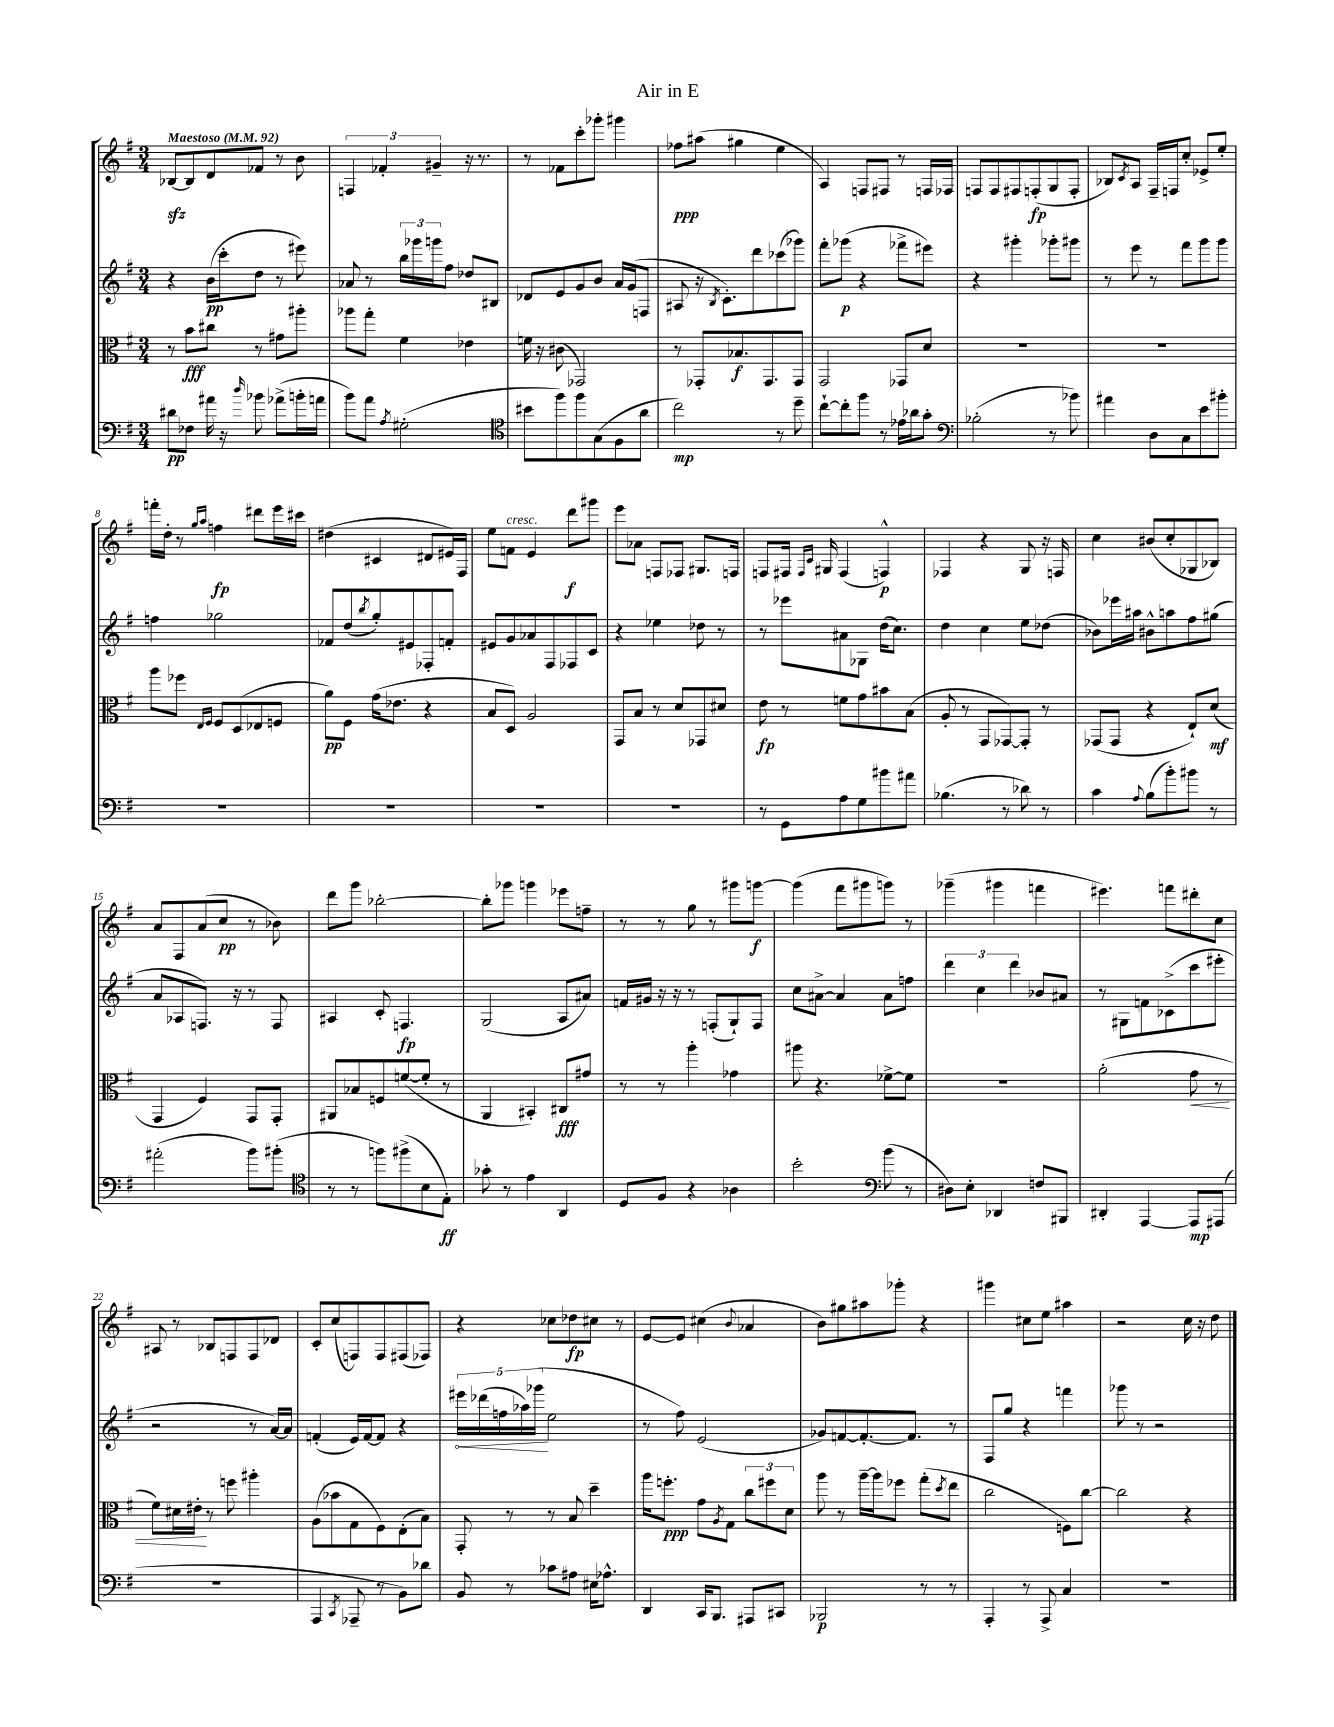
\header { title = "Air in E" }
<<
\new StaffGroup <<
\new Staff = "s0" {
    \clef treble \key g \major \numericTimeSignature \time 3/4 \tempo "Maestoso" 4 = 92
    bes8~\sfz bes8 d'8 fes'8 r8 b'8 |
    \tuplet 3/2 { f4 fes'4-. gis'4-- } r16 r8. |
    r8 fes'8 c'''8-. ges'''8-. gis'''4 |
    fes''8\ppp ais''8( gis''4 e''4 |
    a4) f8 fis8 r8 f16 fes16 |
    f8 f8 fis8 f8-.\fp( g8 f8-. |
    bes8) \acciaccatura { c'8 } a8 fis16-- f16 c''8-. ees'8-> e''8-. |
    f'''16-. d''16-. r8 \grace { g''16 a''16 } f''4\fp dis'''8 e'''16 cis'''16 |
    dis''4( cis'4 dis'8 eis'16) fis16 |
    e''8 f'8^\markup { \italic "cresc." } e'4 d'''8\f gis'''8 |
    e'''8 aes'8 f8 fes8 gis8. f16 |
    f8 fis16 \grace { fis16 c'16 } gis16 fis4( f4-^\p) |
    fes4 r4 g8 r16 f16 |
    c''4 bis'8( c''8-. ges8 bes8) |
    a'8 fis8 a'8( c''8\pp r8 bes'8) |
    d'''8 g'''8 bes''2~-. |
    bes''8-. ges'''8 g'''4 ees'''8 f''8-- |
    r8 r8 g''8 r8 gis'''8 g'''8~\f |
    g'''4( fis'''8 gis'''8 g'''8) r8 |
    ges'''4--( gis'''4 f'''4 |
    eis'''4.) f'''8 dis'''8-. c''8 |
    ais8 r8 bes8 f8 f8 des'8 |
    c'8-. c''8( f8) f8 fis8( fes8) |
    r4 ces''8 des''8\fp cis''8 r8 |
    e'8~ e'8 cis''4( \appoggiatura { b'8 } aes'4 |
    b'8) gis''8 ais''8 ges'''8-. r4 |
    gis'''4 cis''8 e''8 ais''4 |
    r2 c''16 r16 d''8 \bar "|." |
}
\new Staff = "s1" {
    \clef treble \key g \major \numericTimeSignature \time 3/4
    r4 b'16\pp( c'''16-. d''8 r8 eis'''8) |
    aes'8 r8 \tuplet 3/2 { b''16 ges'''16 g'''16 } fis''8 des''8 bis8 |
    des'8 e'8 g'8 b'8 a'16 g'16( f8 |
    ais8 r16 \acciaccatura { b8 } c'8.-.) d'''8 ces'''8( ges'''8) |
    fis'''8-. ges'''8\p( r4 fes'''8-> eis'''8) |
    r4 gis'''4-. ges'''8-. gis'''8 |
    r8 e'''8 r8 fis'''8 g'''8 g'''8 |
    f''4 ges''2 |
    fes'8 d''8( \acciaccatura { b''8 } g''8-.) eis'8 fes8-. f'8-. |
    eis'8 g'8 aes'8 fis8 fes8 c'8 |
    r4 ees''4 des''8 r8 |
    r8 ees'''8 ais'8 ges8 d''16( c''8.) |
    d''4 c''4 e''8 des''8( |
    bes'8) ees'''16 ais''16 bis'8-^ a''8 fis''8 gis''8( |
    a'8 aes8 f8.) r16 r8 f8 |
    ais4 c'8-. f4.\fp |
    g2( a8 ais'8) |
    f'16 gis'16 r16 r16 r8 f8-.( g8-!) f8 |
    c''8 ais'8~-> ais'4 ais'8 f''8 |
    \tuplet 3/2 { d'''4 c''4 d'''4 } bes'8 ais'8 |
    r8 gis8 f'8 ces'8->( c'''8 eis'''8-. |
    r2 r8 a'16~) a'16 |
    f'4-.( e'16) f'16~ f'8 r4 |
    \tuplet 5/4 { \once \override Hairpin.circled-tip = ##t eis'''16\< des'''16( f''16 aes''16) ges'''16\!( } e''2 |
    r8 fis''8) e'2( |
    ges'8) f'8~ f'8.~-. f'8. r8 |
    fis8 g''8 r4 f'''4 |
    ges'''8 r8 r2 \bar "|." |
}
\new Staff = "s2" {
    \clef alto \key g \major \numericTimeSignature \time 3/4
    r8 b'8\fff cis''8 r8 gis'8 ais''8-. |
    aes''8 g''8-. fis'4 ees'4 |
    f'16 r16 cis'8( ges,2) |
    r8 ges,8-. bes8.\f ges,8. ges,8 |
    g,2 ges,8 d'8 |
    R2. |
    R2. |
    a''8 fes''8 \grace { e16 fis16 } fis8 d8( ees8 f8 |
    a'8\pp) fis8 g'16( ees'8. r4 |
    b8 d8) a2 |
    g,8 b8 r8 d'8 ges,8 dis'8 |
    e'8\fp r8 f'8 g'8 bis'8 b8( |
    a8-. r8 g,8 ges,8~) ges,8-. r8 |
    ges,8( ges,8 r4 e8-!) d'8\mf( |
    g,4 fis4) g,8 g,8-. |
    ais,8 bes8 f8 f'8~( f'8-. r8 |
    a,4 bis,4-.) cis8\fff gis'8 |
    r8 r8 a''4-. ges'4 |
    ais''8 r4. fes'8~-> fes'8 |
    R2. |
    a'2-.( g'8\< r8 |
    fis'8) dis'16 eis'16-.\! r8 f''8 ais''4-. |
    a8( bes'8 g8 fis8) e8-.( b8) |
    g,8-. r8 r8 b8 d''4-- |
    a''16 f''8.-.\ppp g'8 \acciaccatura { a8 } g8 \tuplet 3/2 { c''8 fis''8 d'8 } |
    a''8 r8 a''16~-- a''16 fes''8 g''8-.( \acciaccatura { d''8 } e''8 |
    c''2 f8) c''8~ |
    c''2 r4 \bar "|." |
}
\new Staff = "s3" {
    \clef bass \key g \major \numericTimeSignature \time 3/4
    dis'8\pp fes8 ais'16 r16 \grace { d''16 } bes'8 aes'8->( b'16-. a'16 |
    b'8) a'8 \acciaccatura { a8 } gis2-.( |
    \clef tenor bis'8 fis''8) fis''8 g8( fis8 a'8 |
    c''2\mp) r8 d''8-- |
    c''8~-! c''8-. fis''8 r8 ees'16 aes'16 g'8-. |
    \clef bass bes2-.( r8 bes'8) |
    ais'4 d8 c8 e'8 bis'8-. |
    R2. |
    R2. |
    R2. |
    R2. |
    r8 g,8 a8 g8 bis'8 ais'8 |
    bes4.( r8 des'8) r8 |
    c'4 \appoggiatura { a8 } b8( b'8-.) bis'8 r8 |
    ais'2-.( b'8) bis'8-.( |
    \clef tenor r8 r8 f''8) fis''8->( b8 e8-.\ff) |
    ges'8-. r8 e'4 a,4 |
    d8 fis8 r4 aes4 |
    b'2-. \clef bass b'8( r8 |
    dis8) e8-. des,4 f8 bis,,8 |
    dis,4-. a,,4~ a,,8\mp ais,,8( |
    R2. |
    a,,4 \acciaccatura { c,8 } aes,,8-- r8 b,8) des'8 |
    b,8 r8 ces'8 ais8 eis16 aes8.-^ |
    d,4 c,16 b,,8. ais,,8 cis,8 |
    bes,,2\p r8 r8 |
    a,,4-. r8 a,,8-> c4 |
    R2. \bar "|." |
}
>>
>>
